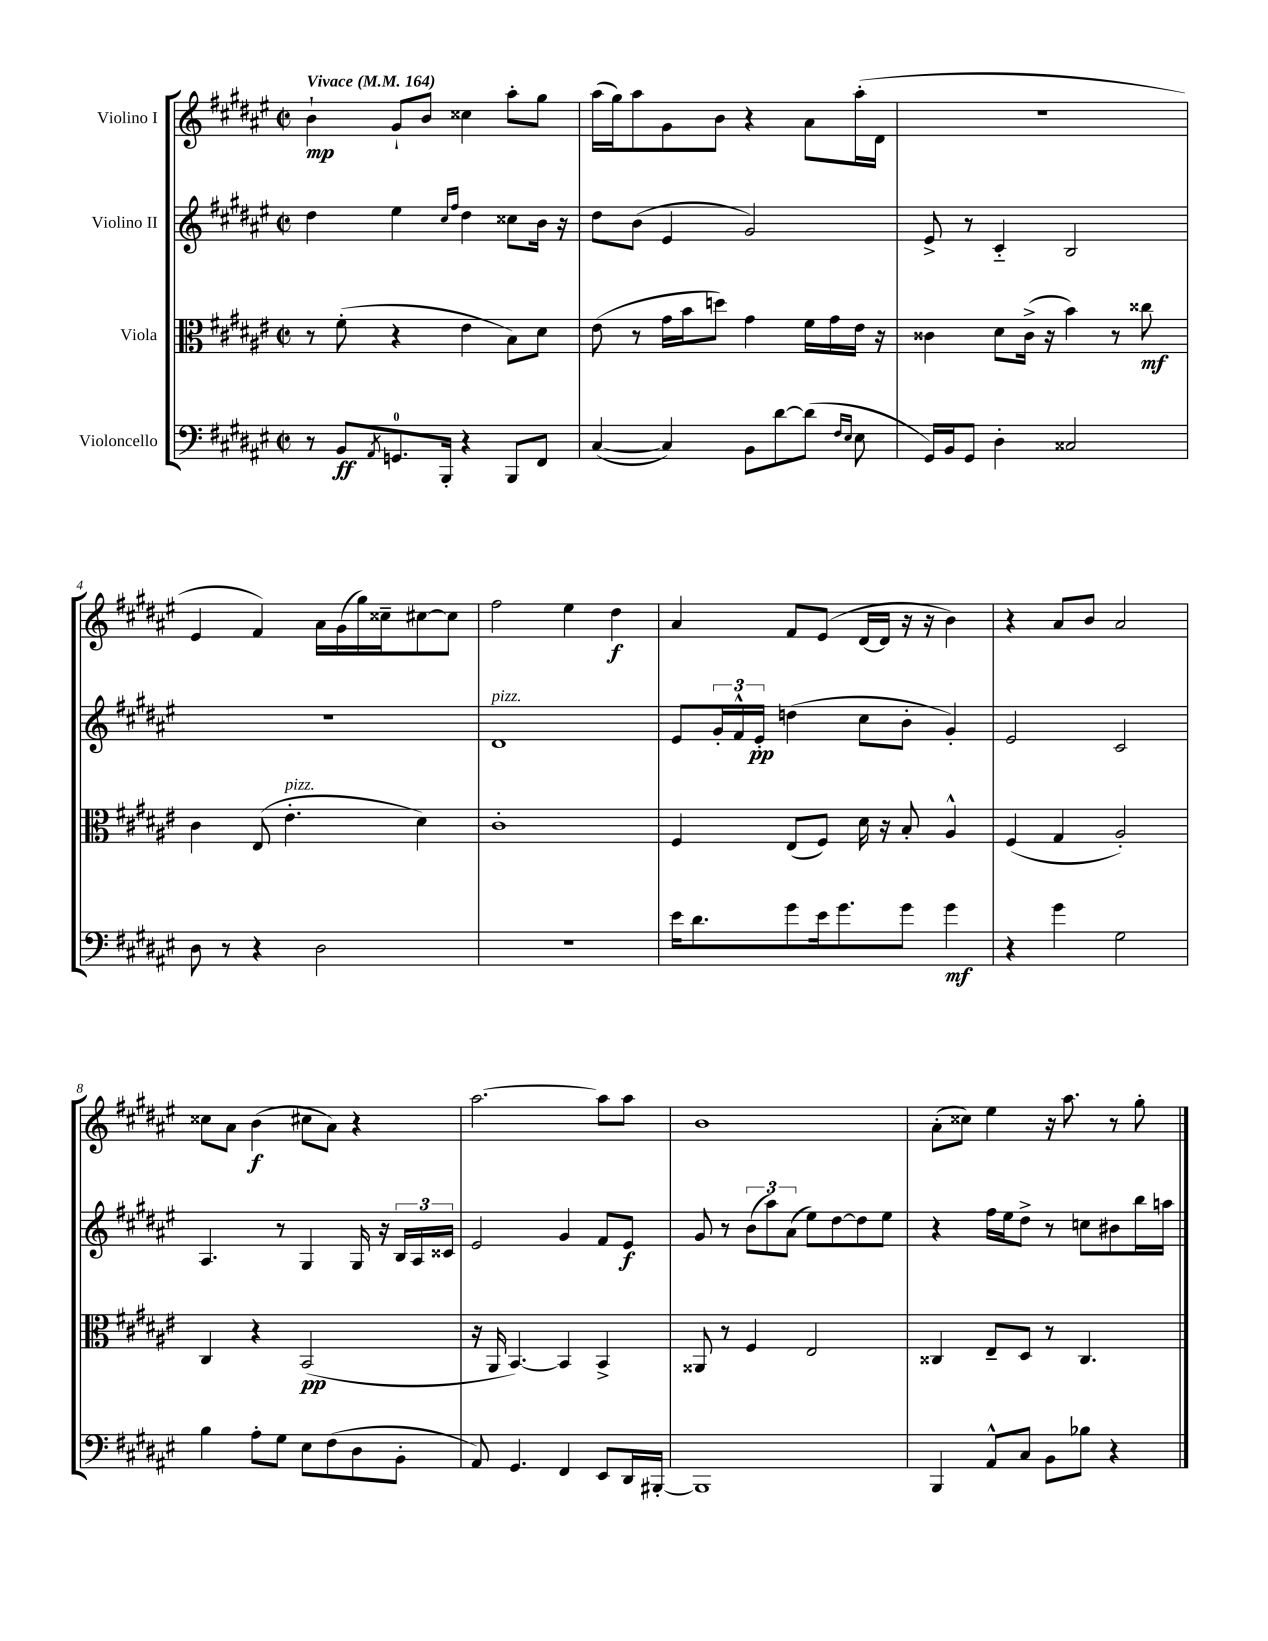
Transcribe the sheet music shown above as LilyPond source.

<<
\new StaffGroup <<
\new Staff = "s0" \with { instrumentName = "Violino I" } {
    \clef treble \key fis \major \defaultTimeSignature \time 2/2 \tempo "Vivace" 4 = 164
    b'4-!\mp gis'8-! b'8 cisis''4 ais''8-. gis''8 |
    ais''16( gis''16) ais''8 gis'8 b'8 r4 ais'8 ais''16-.( dis'16 |
    r1 |
    eis'4 fis'4) ais'16 gis'16( gis''16) cisis''16-- cis''8~ cis''8 |
    fis''2 eis''4 dis''4\f |
    ais'4 fis'8 eis'8( dis'16~ dis'16 r16 r16 b'4) |
    r4 ais'8 b'8 ais'2 |
    cisis''8 ais'8 b'4\f( cis''8 ais'8) r4 |
    ais''2.~ ais''8 ais''8 |
    b'1 |
    ais'8-.( cisis''8) eis''4 r16 ais''8. r8 gis''8-. \bar "|." |
}
\new Staff = "s1" \with { instrumentName = "Violino II" } {
    \clef treble \key fis \major \defaultTimeSignature \time 2/2
    dis''4 eis''4 \grace { cis''16 fis''16 } dis''4 cisis''8 b'16 r16 |
    dis''8 b'8( eis'4 gis'2) |
    eis'8-> r8 cis'4-_ b2 |
    r1 |
    dis'1^\markup { \italic "pizz." } |
    eis'8 \tuplet 3/2 { gis'16-. fis'16-^ eis'16-.\pp } d''4( cis''8 b'8-. gis'4-.) |
    eis'2 cis'2 |
    ais4. r8 gis4 gis16 r16 \tuplet 3/2 { b16 ais16 cisis'16 } |
    eis'2 gis'4 fis'8 eis'8\f |
    gis'8 r8 \tuplet 3/2 { b'8( ais''8) ais'8( } eis''8) dis''8~ dis''8 eis''8 |
    r4 fis''16 eis''16 dis''8-> r8 c''8 bis'8 b''16 a''16 \bar "|." |
}
\new Staff = "s2" \with { instrumentName = "Viola" } {
    \clef alto \key fis \major \defaultTimeSignature \time 2/2
    r8 fis'8-.( r4 eis'4 b8) dis'8 |
    eis'8( r8 gis'16 b'16 d''8) gis'4 fis'16 gis'16 eis'16 r16 |
    cisis'4 dis'8 cisis'16->( r16 b'4) r8 cisis''8\mf |
    cis'4 eis8( eis'4.-.^\markup { \italic "pizz." } dis'4) |
    cis'1-. |
    fis4 eis8( fis8) dis'16 r16 b8-. ais4-^ |
    fis4( gis4 ais2-.) |
    cis4 r4 b,2\pp( |
    r16 ais,16 b,4.~) b,4 b,4-> |
    aisis,8 r8 fis4 eis2 |
    cisis4 eis8-- dis8 r8 cisis4. \bar "|." |
}
\new Staff = "s3" \with { instrumentName = "Violoncello" } {
    \clef bass \key fis \major \defaultTimeSignature \time 2/2
    r8 b,8\ff \acciaccatura { ais,8 } g,8.-0 b,,16-. r4 b,,8 fis,8 |
    cis4~( cis4) b,8 dis'8~ dis'8( \grace { fis16 eis16 } eis8 |
    gis,16) b,16 gis,8 dis4-. cisis2 |
    dis8 r8 r4 dis2 |
    R1 |
    eis'16 dis'8. gis'8 eis'16 gis'8. gis'8 gis'4\mf |
    r4 gis'4 gis2 |
    b4 ais8-. gis8 eis8 fis8( dis8 b,8-. |
    ais,8) gis,4. fis,4 eis,8 dis,16 bis,,16~-. |
    bis,,1 |
    b,,4 ais,8-^ cis8 b,8 bes8 r4 \bar "|." |
}
>>
>>
